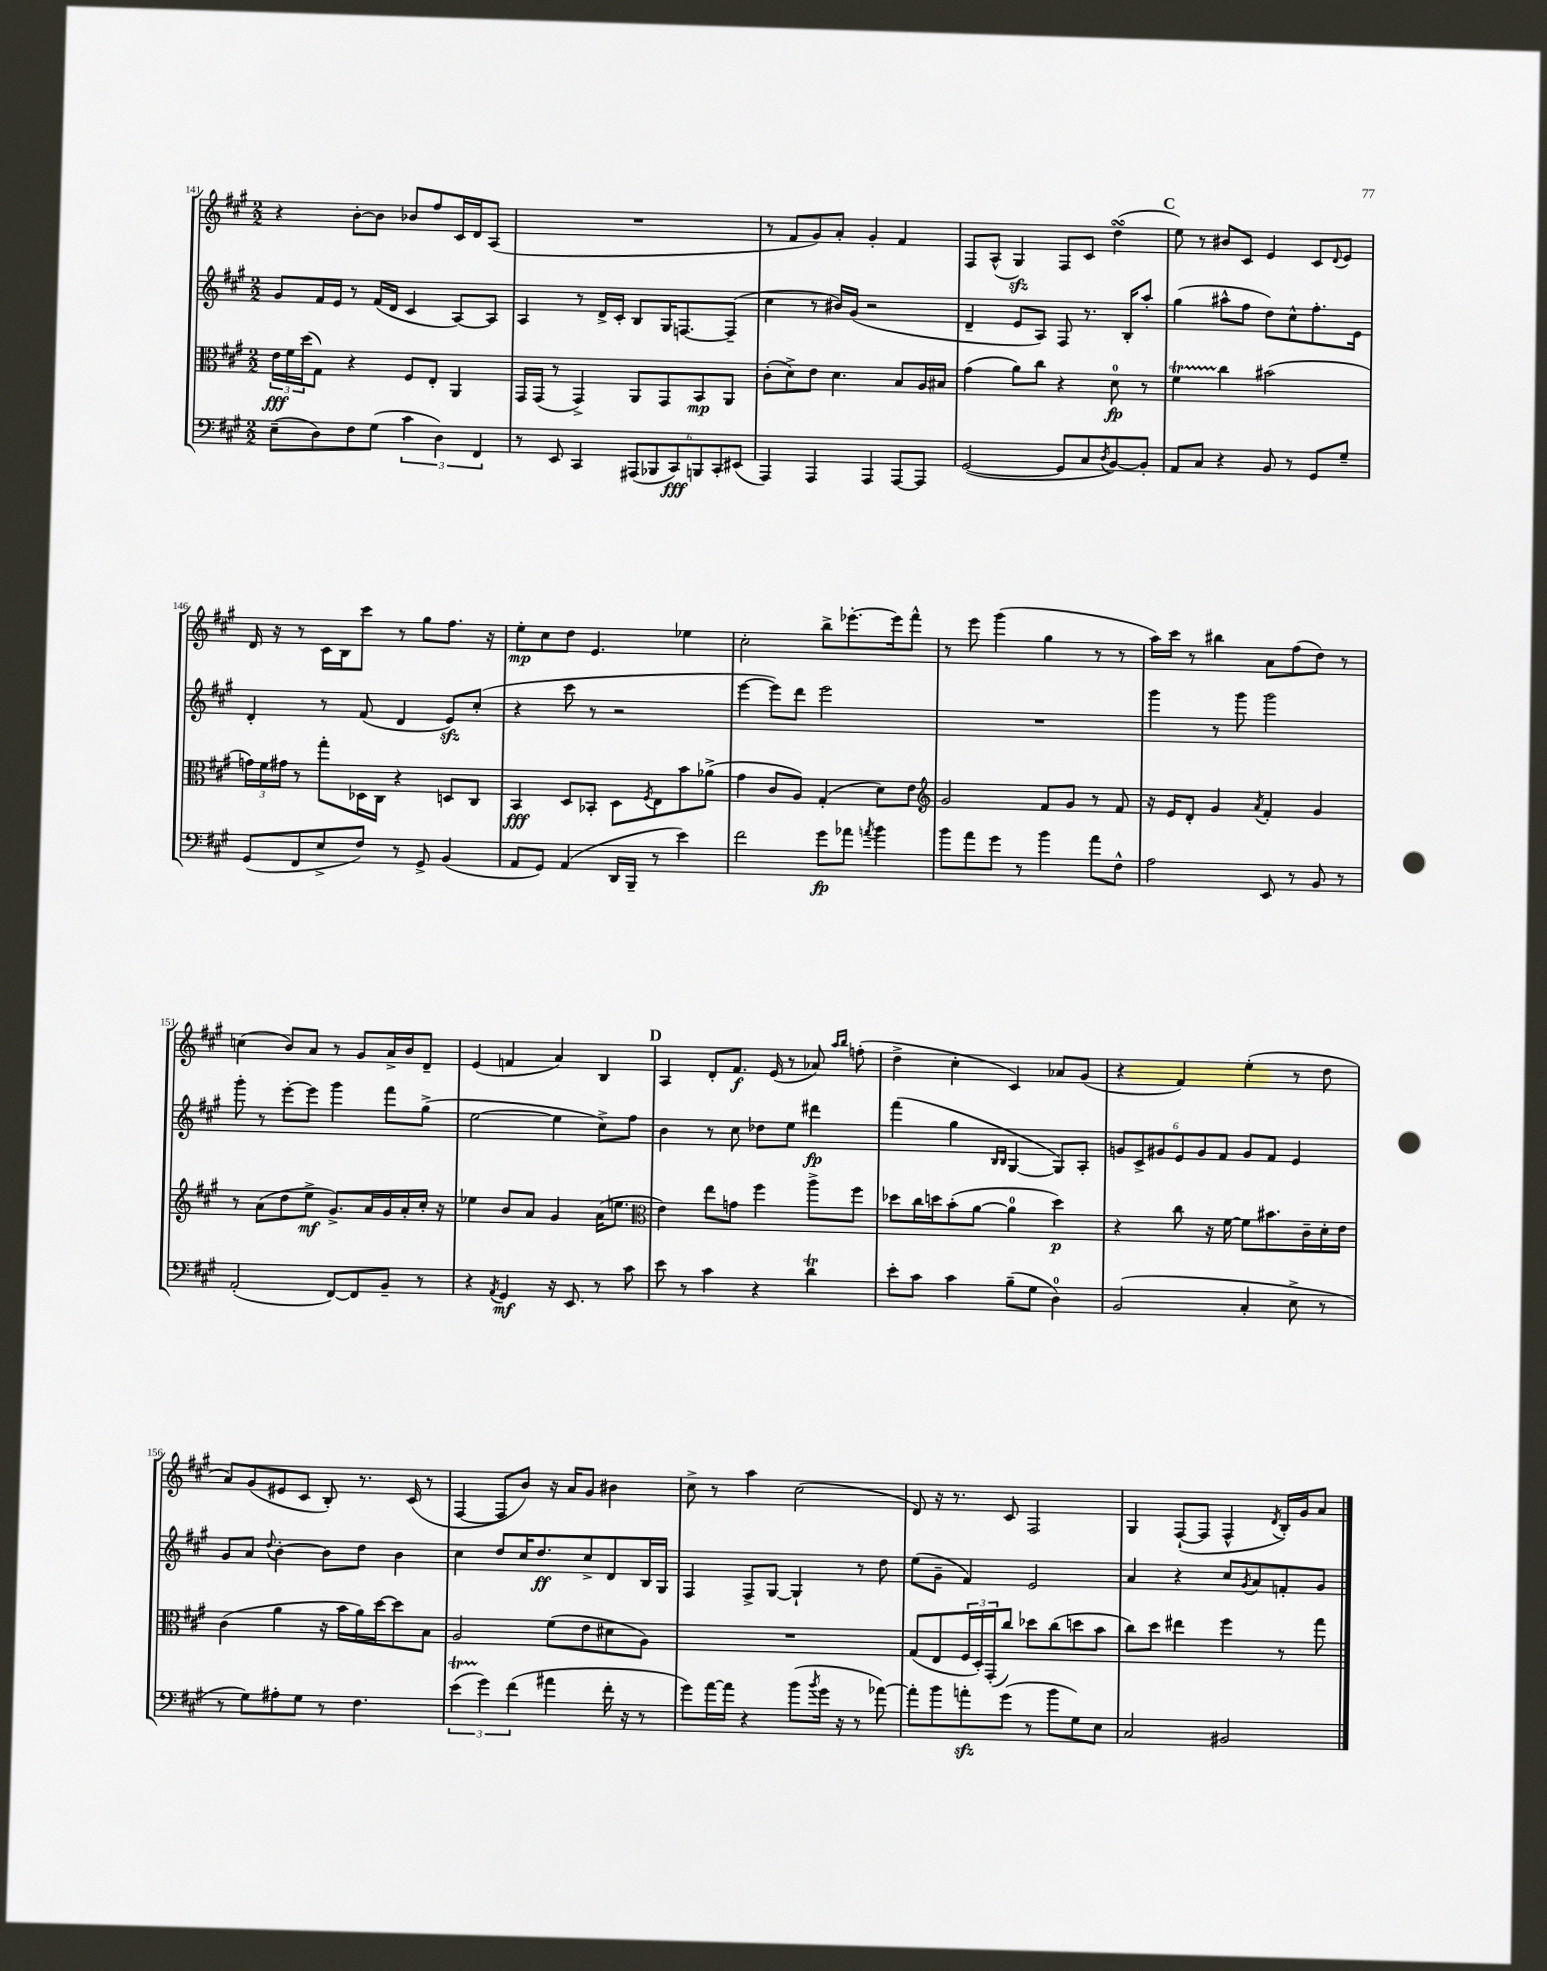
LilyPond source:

<<
\new StaffGroup <<
\new Staff = "s0" {
    \clef treble \key a \major \numericTimeSignature \time 2/2
    r4 b'8~-. b'8 bes'8 fis''8 cis'16 d'16 a8( |
    R1 |
    r8 fis'8 gis'8) a'8-. gis'4-. fis'4 |
    fis8 a8-^( gis4\sfz) fis8 cis'8 d''4\turn( |
    \mark \markup { \bold "C" } e''8) r8 bis'8 cis'8 e'4 cis'8 \appoggiatura { d'8 } e'8 |
    d'16 r16 r8 cis'16 b16 cis'''8 r8 gis''8 fis''8. r16 |
    e''8-.\mp cis''8 d''8 e'4. ees''4 |
    cis''2-. b''8-> ees'''8.~-. ees'''16 fis'''8-^ |
    r8 e'''8 gis'''4( gis''4 r8 r8 |
    a''16) cis'''16 r8 bis''4 a'8 fis''8( d''8) r8 |
    c''4( b'8) a'8 r8 gis'8 a'16-> b'16 d'8-- |
    e'4( f'4 a'4) b4 |
    \mark \markup { \bold "D" } a4 d'8-. fis'8.\f e'16( r8 aes'8) \grace { a''16 b''16 } f''8-.( |
    d''4-> cis''4-. cis'4) aes'8 gis'8( |
    r4 fis'4) e''4-.( r8 d''8 |
    a'8) gis'8( eis'8 cis'8 b8-.) r8. cis'16( r8 |
    fis4~ fis8 b'8) r16 a'16 gis'8 bis'4 |
    cis''8-> r8 a''4 cis''2( |
    d'8) r16 r8. cis'8 fis2 |
    gis4 fis8~-!( fis8 fis4-^ \acciaccatura { d'8 } b16-.) gis'16 a'8 \bar "|." |
}
\new Staff = "s1" {
    \clef treble \key a \major \numericTimeSignature \time 2/2
    gis'8 fis'16 e'16 r8 fis'16( d'16 cis'4 a8~) a8 |
    a4 r8 d'16-> cis'16-. b8 gis16 f8.~ f8--( |
    cis''4 r8 bis'16) gis'16( r2 |
    d'4-- e'8 a8) fis8 r8. b16-. a''8-. |
    \mark \markup { \bold "C" } gis''4( ais''8-^ fis''8 d''8) cis''8-^ fis''8.-. e'16 |
    d'4-. r8 fis'8( d'4 e'8\sfz) cis''8-.( |
    r4 cis'''8 r8 r2 |
    e'''4~ e'''8) d'''8 e'''2 |
    R1 |
    gis'''4 r8 gis'''8 gis'''2 |
    gis'''8-. r8 e'''8~-. e'''8 gis'''4 fis'''8 gis''8->( |
    e''2~ e''4 cis''8->) fis''8 |
    \mark \markup { \bold "D" } b'4 r8 cis''8 des''8 e''8 dis'''4\fp |
    fis'''4( gis''4 \grace { b16 b16 } gis4~ gis8) a8-. |
    \tuplet 6/4 { g'8 cis'8-> gis'8 e'8 gis'8 fis'8 } gis'8 fis'8 e'4 |
    gis'8 a'8 \appoggiatura { d''8 } b'4~-. b'8 d''8 b'4 |
    cis''4 d''8 cis''16 d''8.\ff cis''8-> d'8 b16 gis16 |
    fis4 fis8-> gis8~ gis4-! r8 d''8 |
    e''8( gis'8-- fis'4) e'2 |
    a'4 r4 cis''8 \acciaccatura { gis'8 } a'8 f'8-. gis'8 \bar "|." |
}
\new Staff = "s2" {
    \clef alto \key a \major \numericTimeSignature \time 2/2
    \tuplet 3/2 { e'16\fff fis'16 d''16( } gis8) r4 fis8 e8-. a,4 |
    gis,16 gis,16( r8 gis,4->) a,8 gis,8 b,8\mp a,8 |
    cis'8-.( d'8->) e'8 d'4. b8 a16 bis16 |
    gis'4( a'8) cis''8 r4 d'8-0\fp r8 |
    \mark \markup { \bold "C" } fis'4\startTrillSpan cis''4\stopTrillSpan bis'2( |
    \tuplet 3/2 { g'16) fis'16 gis'16 } r8 gis''8-. des16 cis16 r4 d8 cis8 |
    b,4\fff d8 bes,8-. d8 \acciaccatura { fis8 } e8 b'8 aes'8->( |
    gis'4 cis'8 a8) gis4-.( d'8) e'8 |
    \clef treble gis'2 fis'8 gis'8 r8 fis'8 |
    r16 e'16 d'8-. gis'4 \acciaccatura { a'8 } fis'4-. gis'4 |
    r8 a'8( d''8 e''8->\mf gis'8.->) a'16 gis'16 a'16-. cis''16-. r16 |
    ees''4 b'8 a'8 gis'4 a'16( e''8. |
    \mark \markup { \bold "D" } \clef alto e'4) e''8 g'8 fis''4 a''8-> fis''8 |
    des''8 cis''16 d''16 b'8-.( a'8~ a'4-0 d''4\p) |
    r4 cis''8 r16 fis'16~ fis'8 bis'8. cis'16-- d'16-. e'16 |
    cis'4( a'4 r16 b'16 a'16) d''16~ d''8 b8 |
    a2 fis'8( e'8 dis'8 a8) |
    R1 |
    gis8( e8 \tuplet 3/2 { fis16 d16-.) gis,16-.( } cis''8) des''8 cis''8( d''8 b'8 |
    cis''8) d''8 eis''4 fis''4 r8 gis''8 \bar "|." |
}
\new Staff = "s3" {
    \clef bass \key a \major \numericTimeSignature \time 2/2
    e8--( d8) fis8 gis8( \tuplet 3/2 { cis'4 d4) fis,4 } |
    r8 e,8 cis,4 \tuplet 6/4 { ais,,8( bes,,8 cis,8\fff) b,,8 cis,8-. eis,8( } |
    a,,4) a,,4 a,,4 a,,8~ a,,8 |
    gis,2~( gis,8 cis8 \acciaccatura { d8 } b,8~) b,8-. |
    \mark \markup { \bold "C" } a,8 cis8 r4 b,8 r8 gis,8 gis8-- |
    gis,8( fis,8 e8-> fis8) r8 gis,8-> b,4( |
    a,8 gis,8) a,4( d,16 b,,16-- r8 e'4) |
    fis'2 gis'8\fp aes'8 \acciaccatura { a'8 } b'4 |
    b'8 a'8 gis'8 r8 b'4 a'8 fis8-^ |
    a2 e,8 r8 b,8 r8 |
    a,2-.( fis,8~) fis,8 b,8-- r8 |
    r4 \acciaccatura { a,8 } gis,4\mf r16 e,8. r8 cis'8 |
    \mark \markup { \bold "D" } e'8 r8 cis'4 r4 d'4\trill |
    e'8-. cis'8 cis'4 b8--( gis8 d4-0) |
    b,2( cis4-. e8-> r8 |
    r8 gis8) ais8-. gis8 r8 fis4. |
    \tuplet 3/2 { e'4\startTrillSpan( gis'4\stopTrillSpan) fis'4( } ais'4 fis'16-. r16 r8 |
    gis'8) a'16~ a'16 r4 b'8( \acciaccatura { b'8 } gis'16 r16 r8 aes'8~) |
    aes'8-. b'8 a'8-.\sfz gis'8( r8 b'8 gis8) e8 |
    cis2 bis,2 \bar "|." |
}
>>
>>
\layout { \context { \Score currentBarNumber = #141 } }
